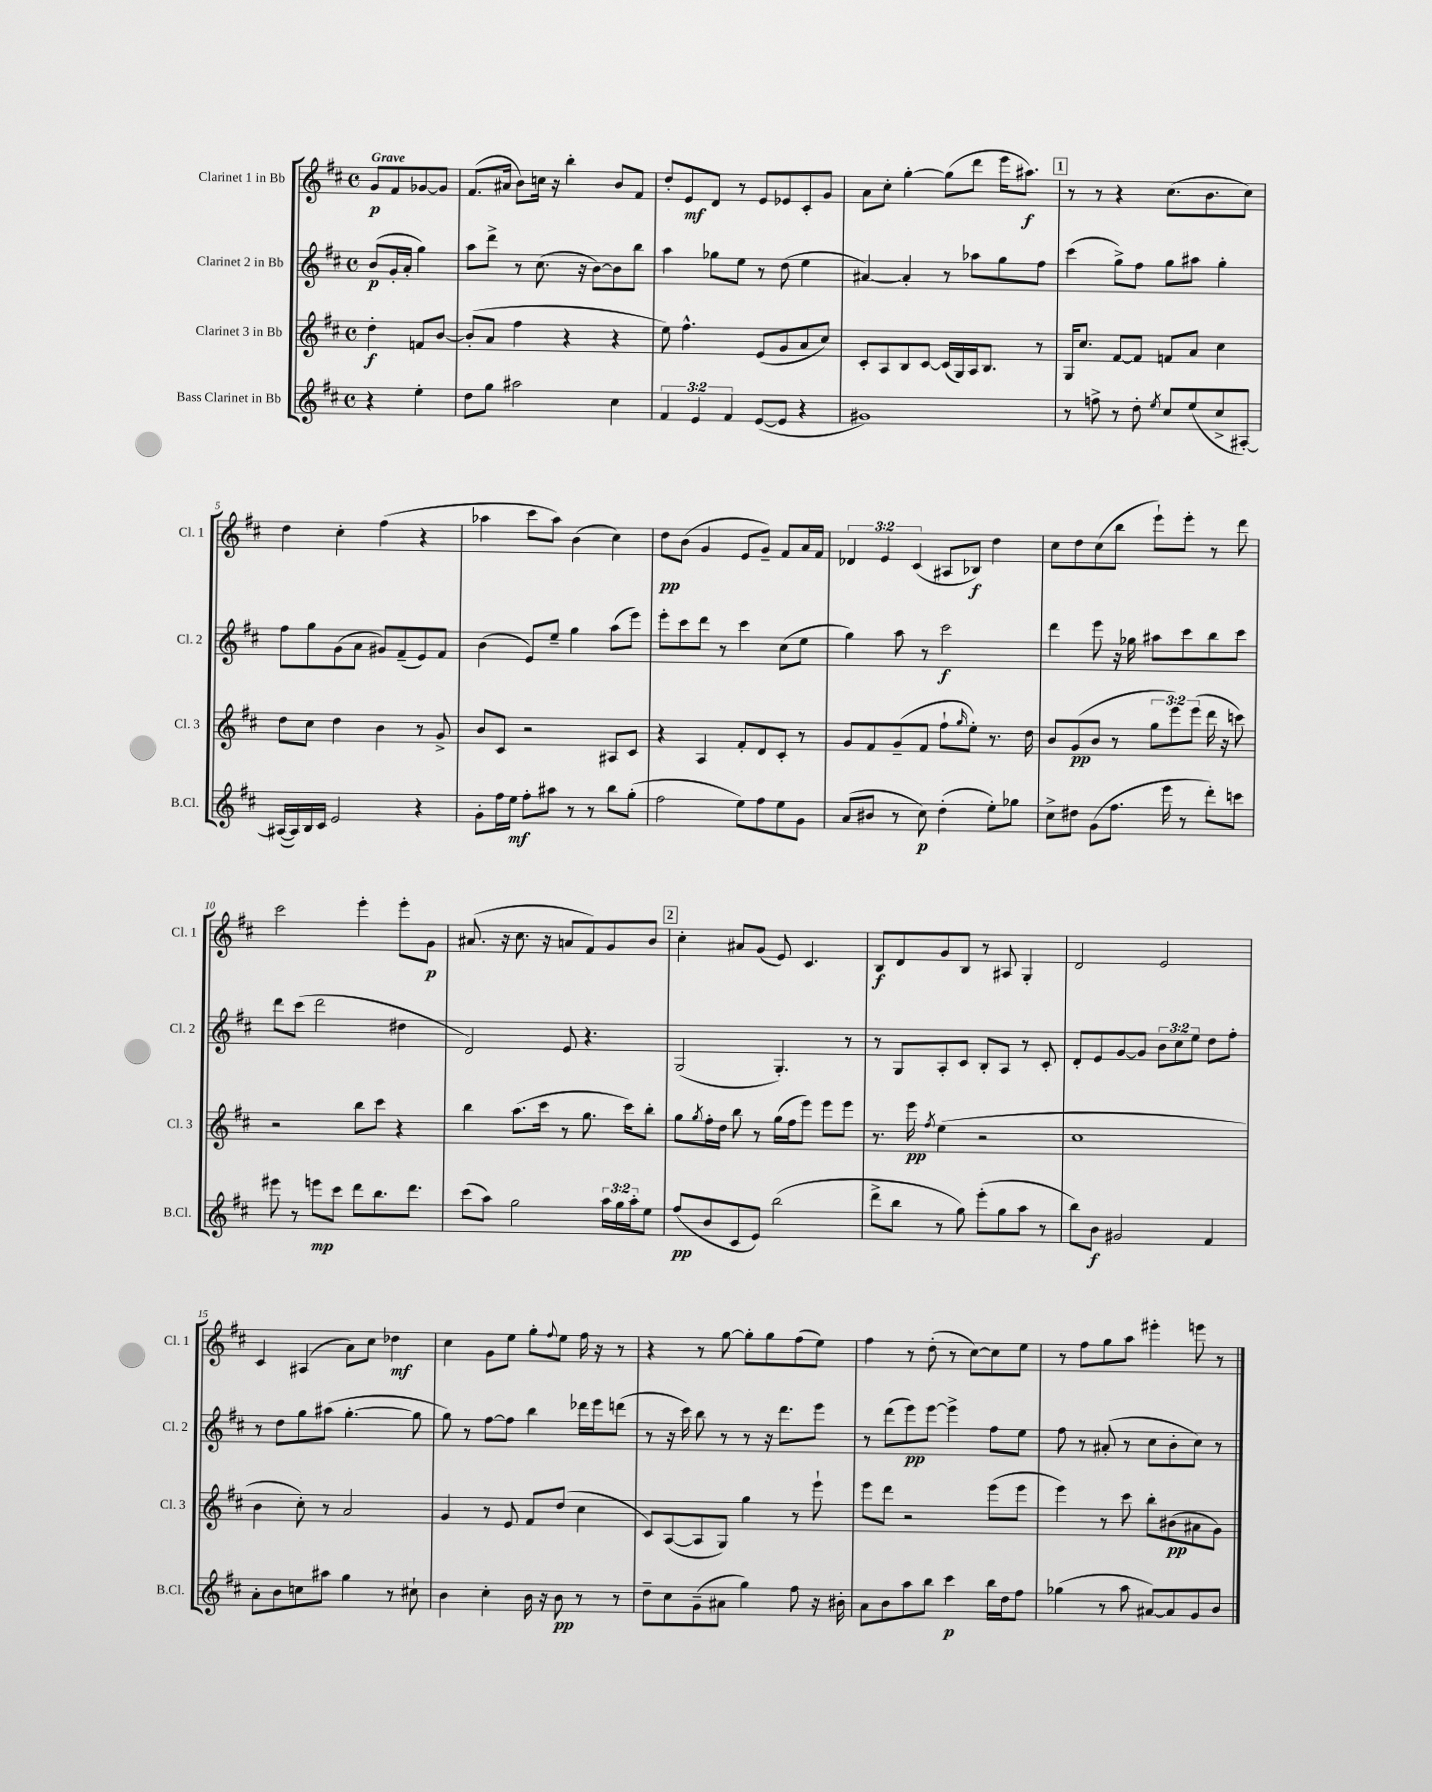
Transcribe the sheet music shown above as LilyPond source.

<<
\new StaffGroup <<
\new Staff = "s0" \with { instrumentName = "Clarinet 1 in Bb" shortInstrumentName = "Cl. 1" } {
    \clef treble \key d \major \defaultTimeSignature \time 4/4 \override Staff.TupletNumber.text = #tuplet-number::calc-fraction-text \partial 2 \tempo "Grave"
    g'8\p fis'8 ges'8~ ges'8 |
    fis'8.( ais'16 b'8) c''16 r16 b''4-. b'8 fis'8 |
    d''8-. e'8\mf d'8 r8 e'8 ees'8 cis'8-. g'8 |
    a'8 cis''8-. g''4~-. g''8( d'''8 e'''16 ais''8.\f) |
    \mark \markup { \box "1" } r8 r8 r4 cis''8.( b'8. cis''8) |
    d''4 cis''4-. fis''4( r4 |
    aes''4 cis'''8 aes''8) b'4( cis''4) |
    d''8\pp b'8( g'4 e'8 g'8--) fis'8 a'16 fis'16 |
    \tuplet 3/2 { des'4 e'4 cis'4( } ais8 bes8\f) d''4 |
    cis''8 d''8 cis''8( b''8 e'''8-!) e'''8-. r8 d'''8 |
    cis'''2 e'''4-. e'''8-. g'8\p |
    ais'8.( r16 cis''8. r16 a'8 fis'8) g'8 b'8 |
    \mark \markup { \box "2" } cis''4-. ais'8 g'8( e'8) cis'4. |
    b8\f d'8 g'8 b8 r8 ais8 g4-. |
    d'2 e'2 |
    cis'4 ais4( a'8) cis''8 des''4\mf |
    cis''4 g'8 e''8 g''8-. \appoggiatura { fis''8 } e''8 fis''16 r16 r8 |
    r4 r8 g''8~ g''8-. g''8 fis''8( e''8) |
    fis''4 r8 d''8-.( r8 cis''8~) cis''8 e''8 |
    r8 fis''8 g''8 a''8 eis'''4-. e'''8 r8 \bar "|." |
}
\new Staff = "s1" \with { instrumentName = "Clarinet 2 in Bb" shortInstrumentName = "Cl. 2" } {
    \clef treble \key d \major \defaultTimeSignature \time 4/4 \override Staff.TupletNumber.text = #tuplet-number::calc-fraction-text \partial 2
    b'8\p( g'16-. a'16-. g''4) |
    a''8 d'''8-> r8 cis''8.( r16 b'8~) b'8 b''8 |
    a''4 ges''8 e''8 r8 d''8( e''4 |
    ais'4~) ais'4-. r8 aes''8 g''8 fis''8 |
    \mark \markup { \box "1" } cis'''4( g''8->) fis''8 g''8 ais''8 g''4-. |
    fis''8 g''8 g'8( a'8 gis'8) fis'8--( e'8) fis'8 |
    b'4( e'8) e''8-- g''4 a''8( e'''8) |
    e'''8-. cis'''8 d'''8 r8 cis'''4 cis''8( e''8 |
    g''4) a''8 r8 cis'''2\f |
    d'''4 e'''8 r16 ges''16 ais''8 cis'''8 b''8 cis'''8 |
    d'''8 cis'''8( d'''2 dis''4 |
    d'2) e'8 r4. |
    \mark \markup { \box "2" } g2( g4.-.) r8 |
    r8 g8 a8-. cis'8 b8-. a8 r8 cis'8-. |
    d'8-. e'8 g'8~ g'8 \tuplet 3/2 { b'8 cis''8 e''8 } d''8 fis''8-. |
    r8 d''8 g''8 ais''8( g''4.~-. g''8 |
    g''8) r8 fis''8~ fis''8 b''4 des'''16 e'''16 d'''8( |
    r8 r16 cis'''16) b''8 r8 r8 r16 d'''8. e'''8 |
    r8 d'''8( e'''8\pp) e'''8~ e'''4-> fis''8 e''8 |
    fis''8 r8 ais'8-.( r8 cis''8 b'8-. cis''8) r8 \bar "|." |
}
\new Staff = "s2" \with { instrumentName = "Clarinet 3 in Bb" shortInstrumentName = "Cl. 3" } {
    \clef treble \key d \major \defaultTimeSignature \time 4/4 \override Staff.TupletNumber.text = #tuplet-number::calc-fraction-text \partial 2
    d''4-.\f f'8 b'8~ |
    b'8-.( a'8 fis''4 r4 r4 |
    e''8) fis''4.-^ e'8( g'8 a'8 cis''8) |
    cis'8-. a8 b8 cis'8~ cis'16( g16) a16 b8. r8 |
    \mark \markup { \box "1" } g16 cis''8. fis'8~ fis'8 f'8 a'8 cis''4 |
    d''8 cis''8 d''4 b'4 r8 g'8-> |
    b'8 cis'8 r2 ais8 cis'8 |
    r4 a4 fis'8-. d'8 cis'8-. r8 |
    g'8 fis'8 g'8--( fis'8 fis''8-! \grace { g''16 } e''8-.) r8. d''16 |
    b'8 g'8\pp( b'8 r8 \tuplet 3/2 { g''8 e'''8) e'''8( } d'''16 r16 c'''8) |
    r2 b''8 cis'''8 r4 |
    b''4 a''8.( cis'''16 r8 g''8. cis'''16) b''8-. |
    \mark \markup { \box "2" } g''8 \acciaccatura { g''8 } fis''16-. d''16 b''8 r8 g''16( fis''16 e'''8) e'''8 e'''8 |
    r8. e'''16\pp \acciaccatura { fis''8 } e''4( r2 |
    cis''1 |
    b'4 cis''8-.) r8 a'2 |
    g'4 r8 e'8 fis'8 d''8( cis''4 |
    cis'8) a8~( a8 g8) g''4 r8 e'''8-! |
    e'''8 d'''8 r2 e'''8( e'''8 |
    e'''4) r8 cis'''8 b''8-. bis'8\pp( ais'8 g'8) \bar "|." |
}
\new Staff = "s3" \with { instrumentName = "Bass Clarinet in Bb" shortInstrumentName = "B.Cl." } {
    \clef treble \key d \major \defaultTimeSignature \time 4/4 \override Staff.TupletNumber.text = #tuplet-number::calc-fraction-text \partial 2
    r4 e''4-. |
    d''8 g''8 ais''2 cis''4 |
    \tuplet 3/2 { fis'4 e'4 fis'4 } e'8~( e'8 r4 |
    gis'1) |
    \mark \markup { \box "1" } r8 f''8-> r8 d''8-. \acciaccatura { e''8 } cis''8 e''8( cis''8-> ais8~-.) |
    ais16~( ais16) b16 cis'16 e'2 r4 |
    g'8-. fis''16 e''16\mf fis''8-. ais''8 r8 r8 b''8 g''8-.( |
    fis''2 e''8) fis''8 e''8 g'8 |
    a'8( bis'8 r8 cis''8\p) d''4-.( e''8-.) ges''8 |
    cis''8-> dis''8 g'8( fis''8. e'''16 r8 d'''8-.) c'''8 |
    eis'''8 r8 e'''8\mp cis'''8 d'''8 b''8. d'''8. |
    cis'''8( a''8) g''2 \tuplet 3/2 { a''16 g''16 a''16-. } e''8 |
    \mark \markup { \box "2" } fis''8\pp( b'8 cis'8 e'8) b''2( |
    d'''8-> b''8 r8 g''8) e'''8-.( g''8 a''8 r8 |
    b''8) b'8\f gis'2 fis'4 |
    a'8-. b'8 c''8 ais''8 g''4 r8 cis''8-! |
    b'4 cis''4-. b'16 r16 b'8\pp r8 r8 |
    d''8-- cis''8 g'8--( ais'8 g''4) fis''8 r16 bis'16-. |
    a'8 b'8 a''8 b''8 cis'''4\p b''16 d''16 fis''8 |
    ges''4( r8 a''8 ais'8~) ais'8 g'8 b'8 \bar "|." |
}
>>
>>
